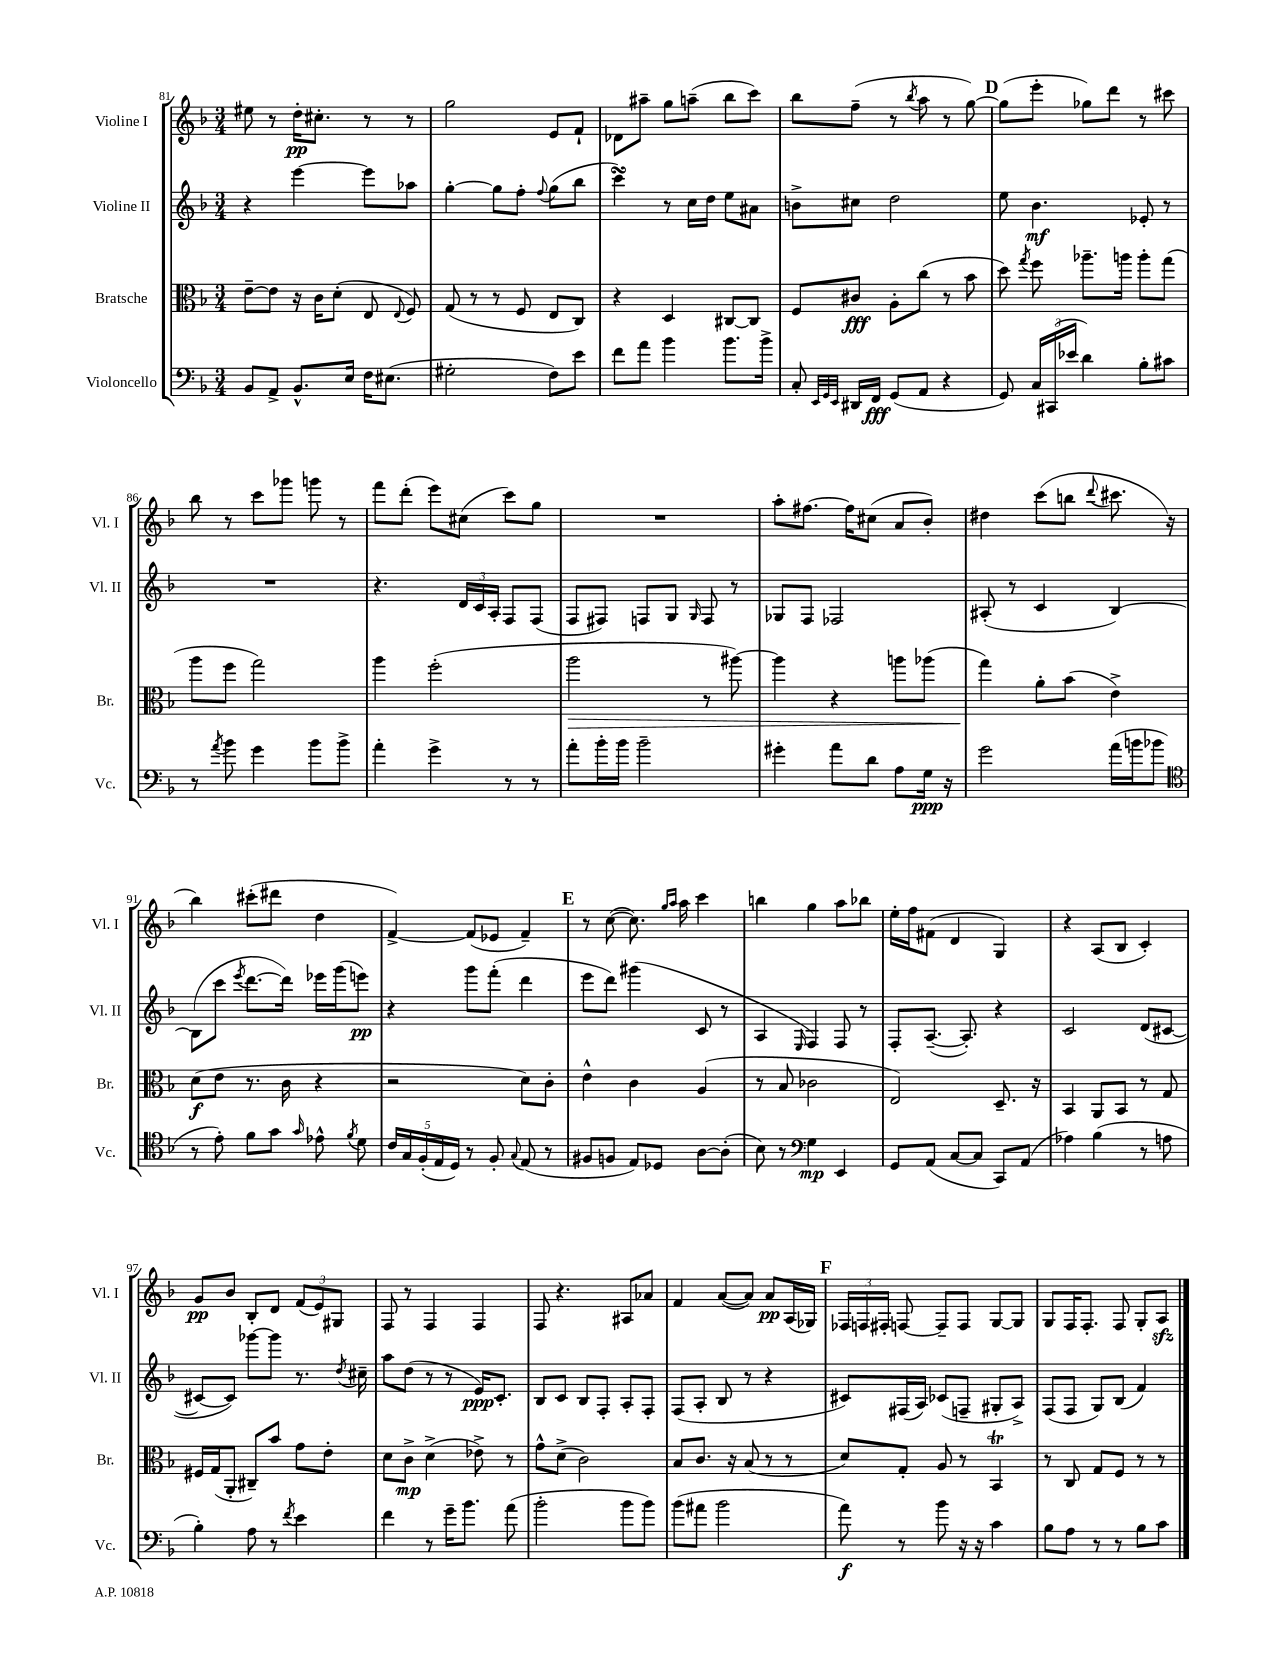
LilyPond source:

<<
\new StaffGroup <<
\new Staff = "s0" \with { instrumentName = "Violine I" shortInstrumentName = "Vl. I" } {
    \clef treble \key f \major \numericTimeSignature \time 3/4
    \autoBeamOff eis''8 r8 d''16[-.\pp cis''8.]-. r8 r8 |
    g''2 e'8[ f'8]-! |
    des'8[ ais''8]-- g''8[ a''8]--( bes''8[ c'''8]) |
    bes''8[ f''8]--( r8 \acciaccatura { bes''8 } a''8 r8 g''8~) |
    \mark \markup { \bold "D" } g''8[( e'''8]-. ges''8[) d'''8] r8 cis'''8 |
    bes''8 r8 c'''8[ ges'''8] g'''8 r8 |
    f'''8[ d'''8]-.( e'''8[) cis''8]( c'''8[) g''8] |
    R2. |
    a''8[-. fis''8.]~ fis''16[ cis''8]( a'8[ bes'8]-.) |
    dis''4 c'''8[( b''8] \appoggiatura { d'''8 } cis'''8. r16 |
    bes''4) cis'''8[-.( dis'''8] d''4 |
    f'4~->) f'8[( ees'8] f'4--) |
    \mark \markup { \bold "E" } r8 c''8~( c''8.) \grace { g''16[ a''16] } a''16 c'''4 |
    b''4 g''4 a''8[ bes''8] |
    e''16[-. f''16 fis'8]( d'4 g4) |
    r4 a8[( bes8] c'4-.) |
    g'8[\pp bes'8] bes8[-. d'8] \tuplet 3/2 { f'8[( e'8) gis8] } |
    f8 r8 f4 f4 |
    f8 r4. ais8[ aes'8] |
    f'4 a'8[~( a'8]) a'8[\pp a16( ges16]) |
    \mark \markup { \bold "F" } \tuplet 3/2 { fes16[ f16 fis16]-. } f8~ f8[-- f8] g8[~ g8] |
    g8[ f16 f8.]-. f8 g8[-. a8]\sfz \bar "|." |
}
\new Staff = "s1" \with { instrumentName = "Violine II" shortInstrumentName = "Vl. II" } {
    \clef treble \key f \major \numericTimeSignature \time 3/4
    \autoBeamOff r4 e'''4~ e'''8[ aes''8] |
    g''4~-. g''8[ f''8]-. \appoggiatura { f''8 } g''8[( bes''8] |
    c'''4\turn) r8 c''16[ d''16] e''8[ ais'8] |
    b'8[-> cis''8] d''2 |
    \mark \markup { \bold "D" } e''8 bes'4.\mf ees'8-. r8 |
    R2. |
    r4. \tuplet 3/2 { d'16[ c'16 a16]-. } f8[ f8]( |
    f8[ fis8]) f8[ g8] \grace { g16 } f8 r8 |
    ges8[ f8] fes2 |
    ais8-.( r8 c'4 bes4~) |
    bes8[( c'''8] \acciaccatura { e'''8 } d'''8.[~ d'''16]) ees'''16[ g'''16( e'''8]\pp) |
    r4 g'''8[ f'''8]-.( d'''4 |
    \mark \markup { \bold "E" } e'''8[ d'''8]) gis'''4( c'8 r8 |
    a4 \grace { e16 } f4) f8 r8 |
    f8[-. a8.]~--( a8.-.) r4 |
    c'2 d'8[( cis'8]~ |
    cis'8[~ cis'8]) ges'''8[~ ges'''8] r8. \acciaccatura { d''8 } cis''16-- |
    a''8[ d''8]( r8 r8 e'16[\ppp) c'8.]-. |
    bes8[ c'8] bes8[ f8]-. a8[-. f8]-. |
    f8[( a8]-. bes8 r8 r4 |
    \mark \markup { \bold "F" } cis'8[) fis16( a16]) ces'8[( f8]-- gis8[-. a8]->) |
    f8[( f8] g8[) bes8]( f'4) \bar "|." |
}
\new Staff = "s2" \with { instrumentName = "Bratsche" shortInstrumentName = "Br." } {
    \clef alto \key f \major \numericTimeSignature \time 3/4
    \autoBeamOff e'8[~-- e'8] r16 c'16[ d'8]-.( e8 \appoggiatura { e8 } f8) |
    g8( r8 r8 f8 e8[ c8]) |
    r4 d4 cis8[~ cis8] |
    f8[ cis'8]\fff a8[-. c''8]( r8 bes'8 |
    \mark \markup { \bold "D" } d''8) \acciaccatura { g''8 } f''8 aes''8.[-- a''16] a''8[-. g''8]( |
    a''8[ f''8] g''2) |
    a''4 f''2-.( |
    a''2\> r8 ais''8~) |
    ais''4 r4 a''8[ aes''8]( |
    g''4\!) a'8[-. bes'8]( e'4->) |
    d'8[\f( e'8] r8. c'16 r4 |
    r2 d'8[) c'8]-. |
    \mark \markup { \bold "E" } e'4-^ c'4 a4( |
    r8 bes8 ces'2 |
    e2) d8.-- r16 |
    bes,4 a,8[ bes,8] r8 g8 |
    fis16[ g16( a,8]-. cis8[--) bes'8] g'8[ e'8]-. |
    d'8[ c'8]->\mp d'4->( ees'8->) r8 |
    g'8[-^ d'8]->( c'2) |
    bes8[ c'8.] r16 bes8( r8 r8 |
    \mark \markup { \bold "F" } d'8[) g8]-. a8 r8 bes,4\trill |
    r8 c8 g8[ f8] r8 r8 \bar "|." |
}
\new Staff = "s3" \with { instrumentName = "Violoncello" shortInstrumentName = "Vc." } {
    \clef bass \key f \major \numericTimeSignature \time 3/4
    \autoBeamOff bes,8[ a,8]-> bes,8.[-^ e16] f16[ eis8.]( |
    gis2-. f8[) e'8] |
    f'8[ a'8] bes'4 bes'8.[ bes'16]-> |
    c8-. \grace { e,32[ g,32 e,32] } dis,16[ f,16]\fff g,8[( a,8] r4 |
    \mark \markup { \bold "D" } g,8) \tuplet 3/2 { c16[ cis,16( ees'16] } d'4) bes8[-. cis'8] |
    r8 \acciaccatura { a'8 } bes'8 g'4 bes'8[ bes'8]-> |
    a'4-. g'4-> r8 r8 |
    a'8[-. bes'16-. bes'16] bes'2-- |
    gis'4-. a'8[ d'8] a8[ g16]\ppp r16 |
    g'2 a'16[( b'16 bes'8] |
    \clef tenor r8 e'8-.) f'8[ g'8] \grace { g'16 } ees'8-^ \acciaccatura { f'8 } d'8 |
    \tuplet 5/4 { c'16[ g16 f16-.( e16 d16]) } r8 f8-. \appoggiatura { g8 } e8( r8 |
    \mark \markup { \bold "E" } fis8[ f8] e8[) des8] a8[~ a8]-.( |
    bes8) r8 \clef bass g4\mp e,4 |
    g,8[ a,8]( c8[~ c8] c,8[) a,8]( |
    aes4) bes4( r8 a8 |
    bes4-.) a8 r8 \acciaccatura { f'8 } e'4 |
    f'4 r8 g'16[-- bes'8.] a'8( |
    bes'2-. bes'8[ bes'8]) |
    bes'8[( ais'8] bes'2 |
    \mark \markup { \bold "F" } a'8\f) r8 bes'8 r16 r16 c'4 |
    bes8[ a8] r8 r8 bes8[ c'8] \bar "|." |
}
>>
>>
\layout { \context { \Score currentBarNumber = #81 } }
